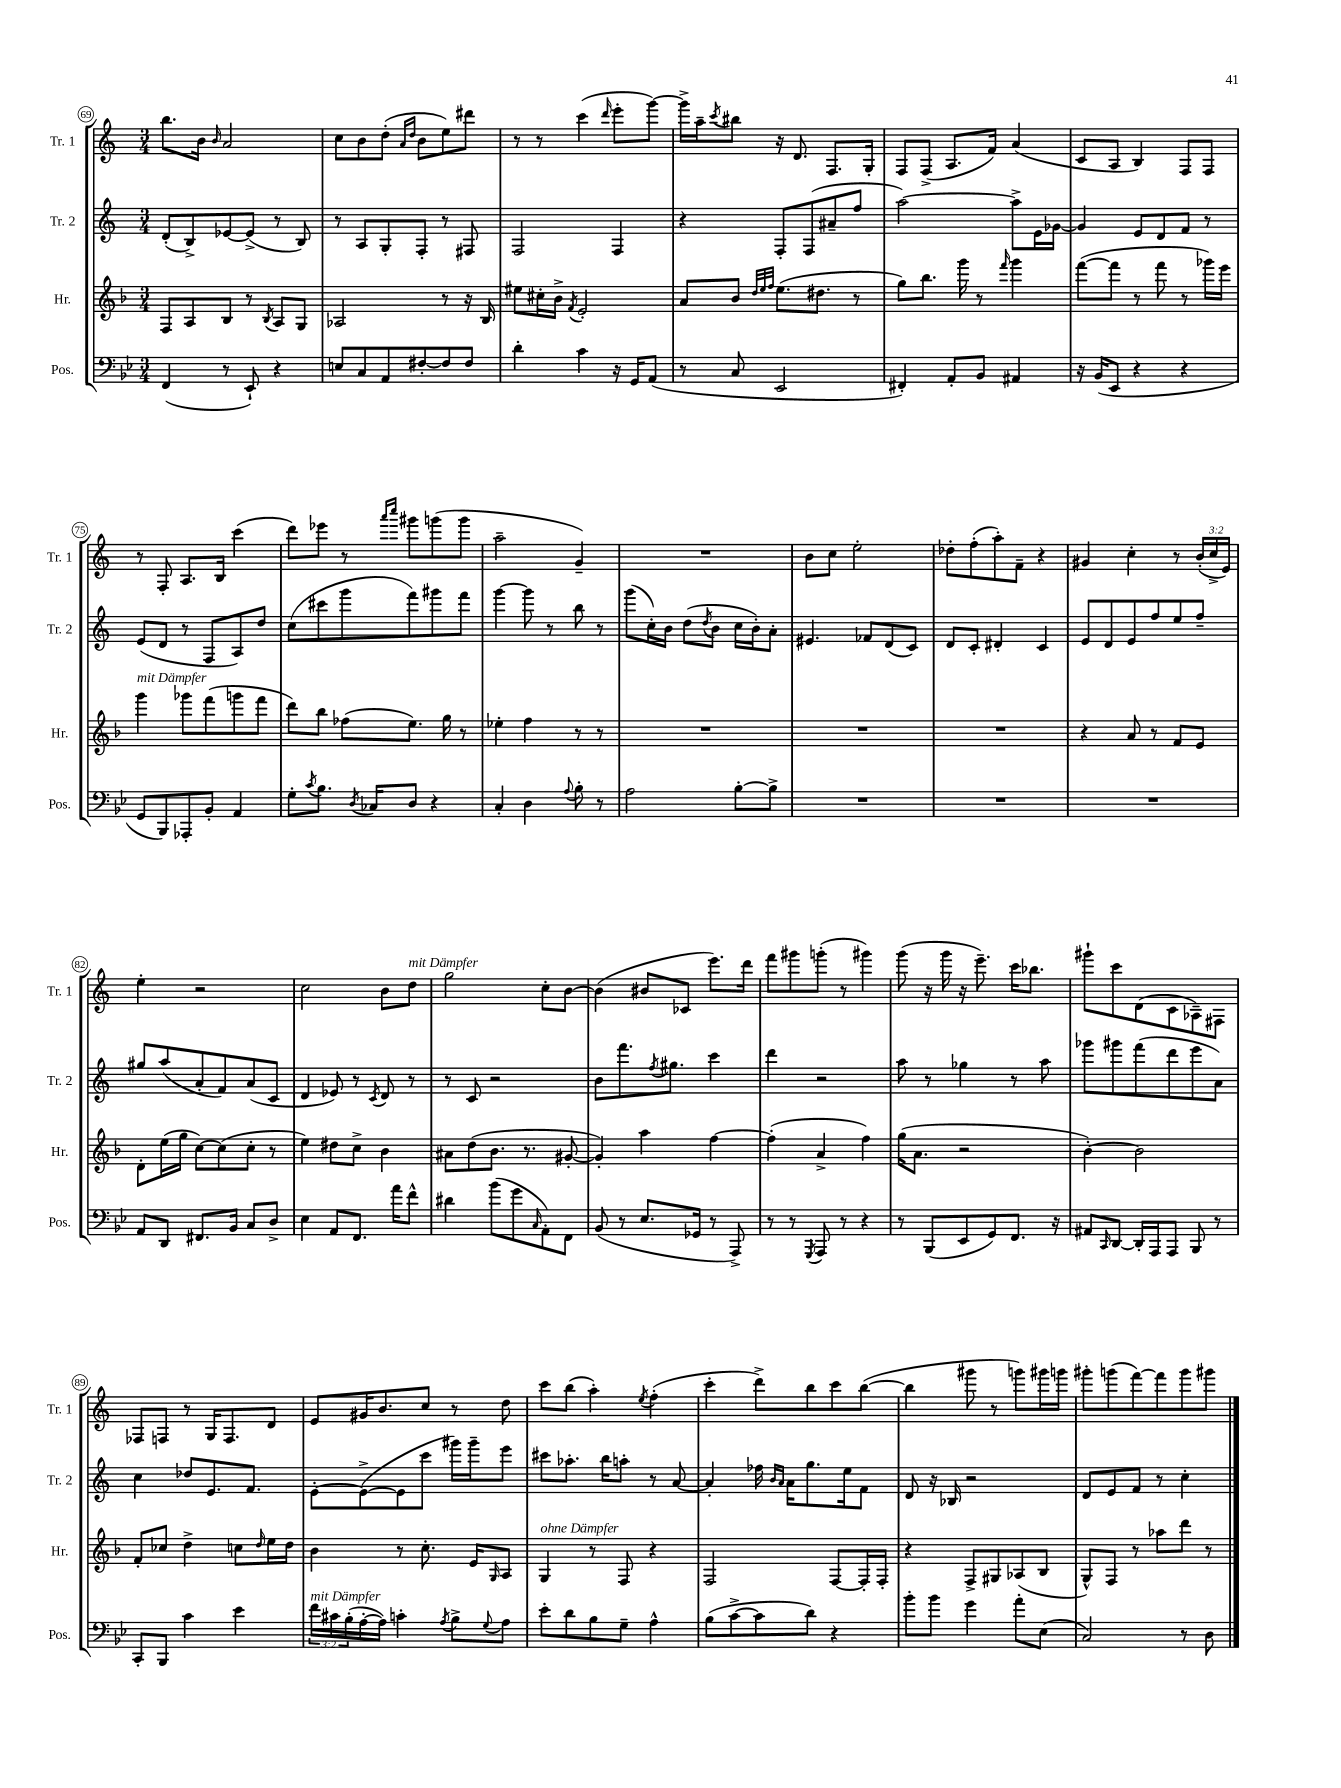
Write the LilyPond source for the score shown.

<<
\new StaffGroup <<
\new Staff = "s0" \with { instrumentName = "Tr. 1" shortInstrumentName = "Tr. 1" } {
    \clef treble \key c \major \numericTimeSignature \time 3/4 \override Staff.TupletNumber.text = #tuplet-number::calc-fraction-text
    b''8. b'16 \grace { b'16 } a'2 |
    c''8 b'8 d''8-.( \grace { a'16 d''16 } b'8 e''8) dis'''8 |
    r8 r8 c'''4( \grace { d'''16 } e'''8-. g'''8~) |
    g'''16-> a''16-- \acciaccatura { c'''8 } bis''8 r16 d'8. f8. g16-. |
    f8 f8->( a8. f'16) a'4( |
    c'8 a8 b4) f8 f8 |
    r8 f8-. a8. b16 c'''4( |
    d'''8) ees'''8 r8 \grace { a'''16 c''''16 } gis'''8 g'''8( g'''8 |
    a''2-- g'4--) |
    R2. |
    b'8 c''8 e''2-. |
    des''8-. f''8-.( a''8-.) f'8-- r4 |
    gis'4 c''4-. r8 \tuplet 3/2 { b'16-.( c''16-> e'16) } |
    e''4-. r2 |
    c''2 b'8 d''8^\markup { \italic "mit Dämpfer" } |
    g''2 c''8-. b'8~ |
    b'4( bis'8 ces'8 e'''8.) d'''16 |
    f'''8 gis'''8 g'''8-.( r8 gis'''4) |
    g'''8( r16 g'''16 r16 e'''8.--) c'''16 bes''8. |
    gis'''8-! c'''8 d'8( c'8 aes8--) fis8 |
    fes8 f8 r8 g16 f8. d'8 |
    e'8 gis'16 b'8. c''8 r8 d''8 |
    c'''8 b''8( a''4-.) \acciaccatura { e''8 } f''4-.( |
    c'''4-. d'''8->) b''8 c'''8 b''8~( |
    b''4 gis'''8 r8 g'''8) gis'''16 g'''16 |
    gis'''8-. g'''8( f'''8~) f'''8 g'''8 gis'''8 \bar "|." |
}
\new Staff = "s1" \with { instrumentName = "Tr. 2" shortInstrumentName = "Tr. 2" } {
    \clef treble \key c \major \numericTimeSignature \time 3/4
    d'8-.( b8->) ees'8~ ees'8->( r8 b8) |
    r8 a8 g8-. f8-. r8 fis8 |
    f2 f4 |
    r4 f8-. f8( ais'8-- f''8 |
    a''2~) a''8-> e'16 ges'16~ |
    ges'4 e'8 d'8 f'8 r8 |
    e'8( d'8 r8 f8 a8) d''8 |
    c''8( cis'''8 g'''8 f'''8) gis'''8 f'''8 |
    g'''4~ g'''8 r8 b''8 r8 |
    g'''8( c''16-.) b'16 d''8( \acciaccatura { d''8 } b'8 c''16 b'16-.) a'8-. |
    eis'4. fes'8 d'8( c'8) |
    d'8 c'8-. dis'4-. c'4 |
    e'8 d'8 e'8 f''8 e''8 f''8-- |
    gis''8 a''8( a'8-. f'8) a'8( c'8 |
    d'4 ees'8) r8 \acciaccatura { c'8 } d'8 r8 |
    r8 c'8 r2 |
    b'8 f'''8. \acciaccatura { f''8 } gis''8. c'''4 |
    d'''4 r2 |
    a''8 r8 ges''4 r8 a''8 |
    ges'''8 gis'''8 f'''8( d'''8 e'''8 a'8) |
    c''4 des''8 e'8. f'8. |
    e'8~-. e'8~->( e'8 c'''8 gis'''16) gis'''16-- e'''8 |
    cis'''8 aes''8.-. b''16 a''8-. r8 a'8~ |
    a'4-. fes''16 \grace { b'16 a'16 } a'16 g''8. e''16 f'8 |
    d'8 r16 bes16 r2 |
    d'8 e'8 f'8 r8 c''4-. \bar "|." |
}
\new Staff = "s2" \with { instrumentName = "Hr." shortInstrumentName = "Hr." } {
    \clef treble \key f \major \numericTimeSignature \time 3/4
    f8 a8 bes8 r8 \acciaccatura { bes8 } a8 g8 |
    aes2 r8 r16 bes16 |
    eis''8 cis''16-. bes'16-> \acciaccatura { f'8 } e'2-. |
    a'8 bes'8 \grace { d''32 e''32 f''32 } e''8.( dis''8. r8 |
    g''8) bes''8. g'''16 r8 \grace { f'''16 } g'''4 |
    f'''8~( f'''8 r8 f'''8 r8 ges'''16) e'''16 |
    g'''4^\markup { \italic "mit Dämpfer" } ges'''8 f'''8( g'''8 f'''8 |
    d'''8) bes''8 fes''8( e''8.) g''16 r8 |
    ees''4-. f''4 r8 r8 |
    R2. |
    R2. |
    R2. |
    r4 a'8 r8 f'8 e'8 |
    d'8-. e''16( g''16 c''8~) c''8( c''8-. r8 |
    e''4) dis''8 c''8-> bes'4 |
    ais'8 d''8( bes'8. r8. gis'8~-. |
    gis'4-.) a''4 f''4~ |
    f''4-.( a'4-> f''4) |
    g''16( a'8. r2 |
    bes'4~-.) bes'2 |
    f'8-. ces''8 d''4-> c''8 \grace { d''16 } e''16 d''16 |
    bes'4 r8 c''8.-. e'16 \grace { g16 } a8 |
    g4^\markup { \italic "ohne Dämpfer" } r8 f8 r4 |
    f2 f8~ f16-. f16-. |
    r4 f8-> gis8 aes8( bes8 |
    g8-^) f8 r8 aes''8 d'''8 r8 \bar "|." |
}
\new Staff = "s3" \with { instrumentName = "Pos." shortInstrumentName = "Pos." } {
    \clef bass \key bes \major \numericTimeSignature \time 3/4 \override Staff.TupletNumber.text = #tuplet-number::calc-fraction-text
    f,4( r8 ees,8-!) r4 |
    e8 c8 a,8 fis8~-. fis8 fis8 |
    d'4-. c'4 r16 g,16 a,8( |
    r8 c8 ees,2 |
    fis,4-.) a,8-. bes,8 ais,4 |
    r16 bes,16( ees,8 r4 r4 |
    g,8 bes,,8) aes,,8-. bes,8-. a,4 |
    g8-. \acciaccatura { c'8 } bes8. \acciaccatura { d8 } ces16 d8 r4 |
    c4-. d4 \appoggiatura { a8 } bes8-. r8 |
    a2 bes8~-. bes8-> |
    R2. |
    R2. |
    R2. |
    a,8 d,8 fis,8. bes,16 c8 d8-> |
    ees4 a,8 f,8. a'16 f'8-^ |
    dis'4 bes'8( g'8 \grace { c16 } a,8-.) f,8 |
    bes,8( r8 ees8. ges,16 r8 a,,8->) |
    r8 r8 \acciaccatura { g,,8 } a,,8 r8 r4 |
    r8 bes,,8( ees,8 g,8) f,8. r16 |
    ais,8 \grace { c,16 } d,8~ d,16-. a,,16 a,,8 bes,,8 r8 |
    c,8-. bes,,8 c'4 ees'4 |
    \tuplet 3/2 { f'16^\markup { \italic "mit Dämpfer" } cis'16 bes16-.( } a16~-. a16) c'4-. \acciaccatura { a8 } bes8-> \appoggiatura { g8 } a8 |
    ees'8-. d'8 bes8 g8-- a4-^ |
    bes8( c'8~-> c'8 d'8) r4 |
    bes'8-. bes'8 g'4 a'8-. ees8( |
    c2) r8 d8 \bar "|." |
}
>>
>>
\layout { \context { \Score currentBarNumber = #69 \override BarNumber.stencil = #(make-stencil-circler 0.1 0.3 ly:text-interface::print) } }
